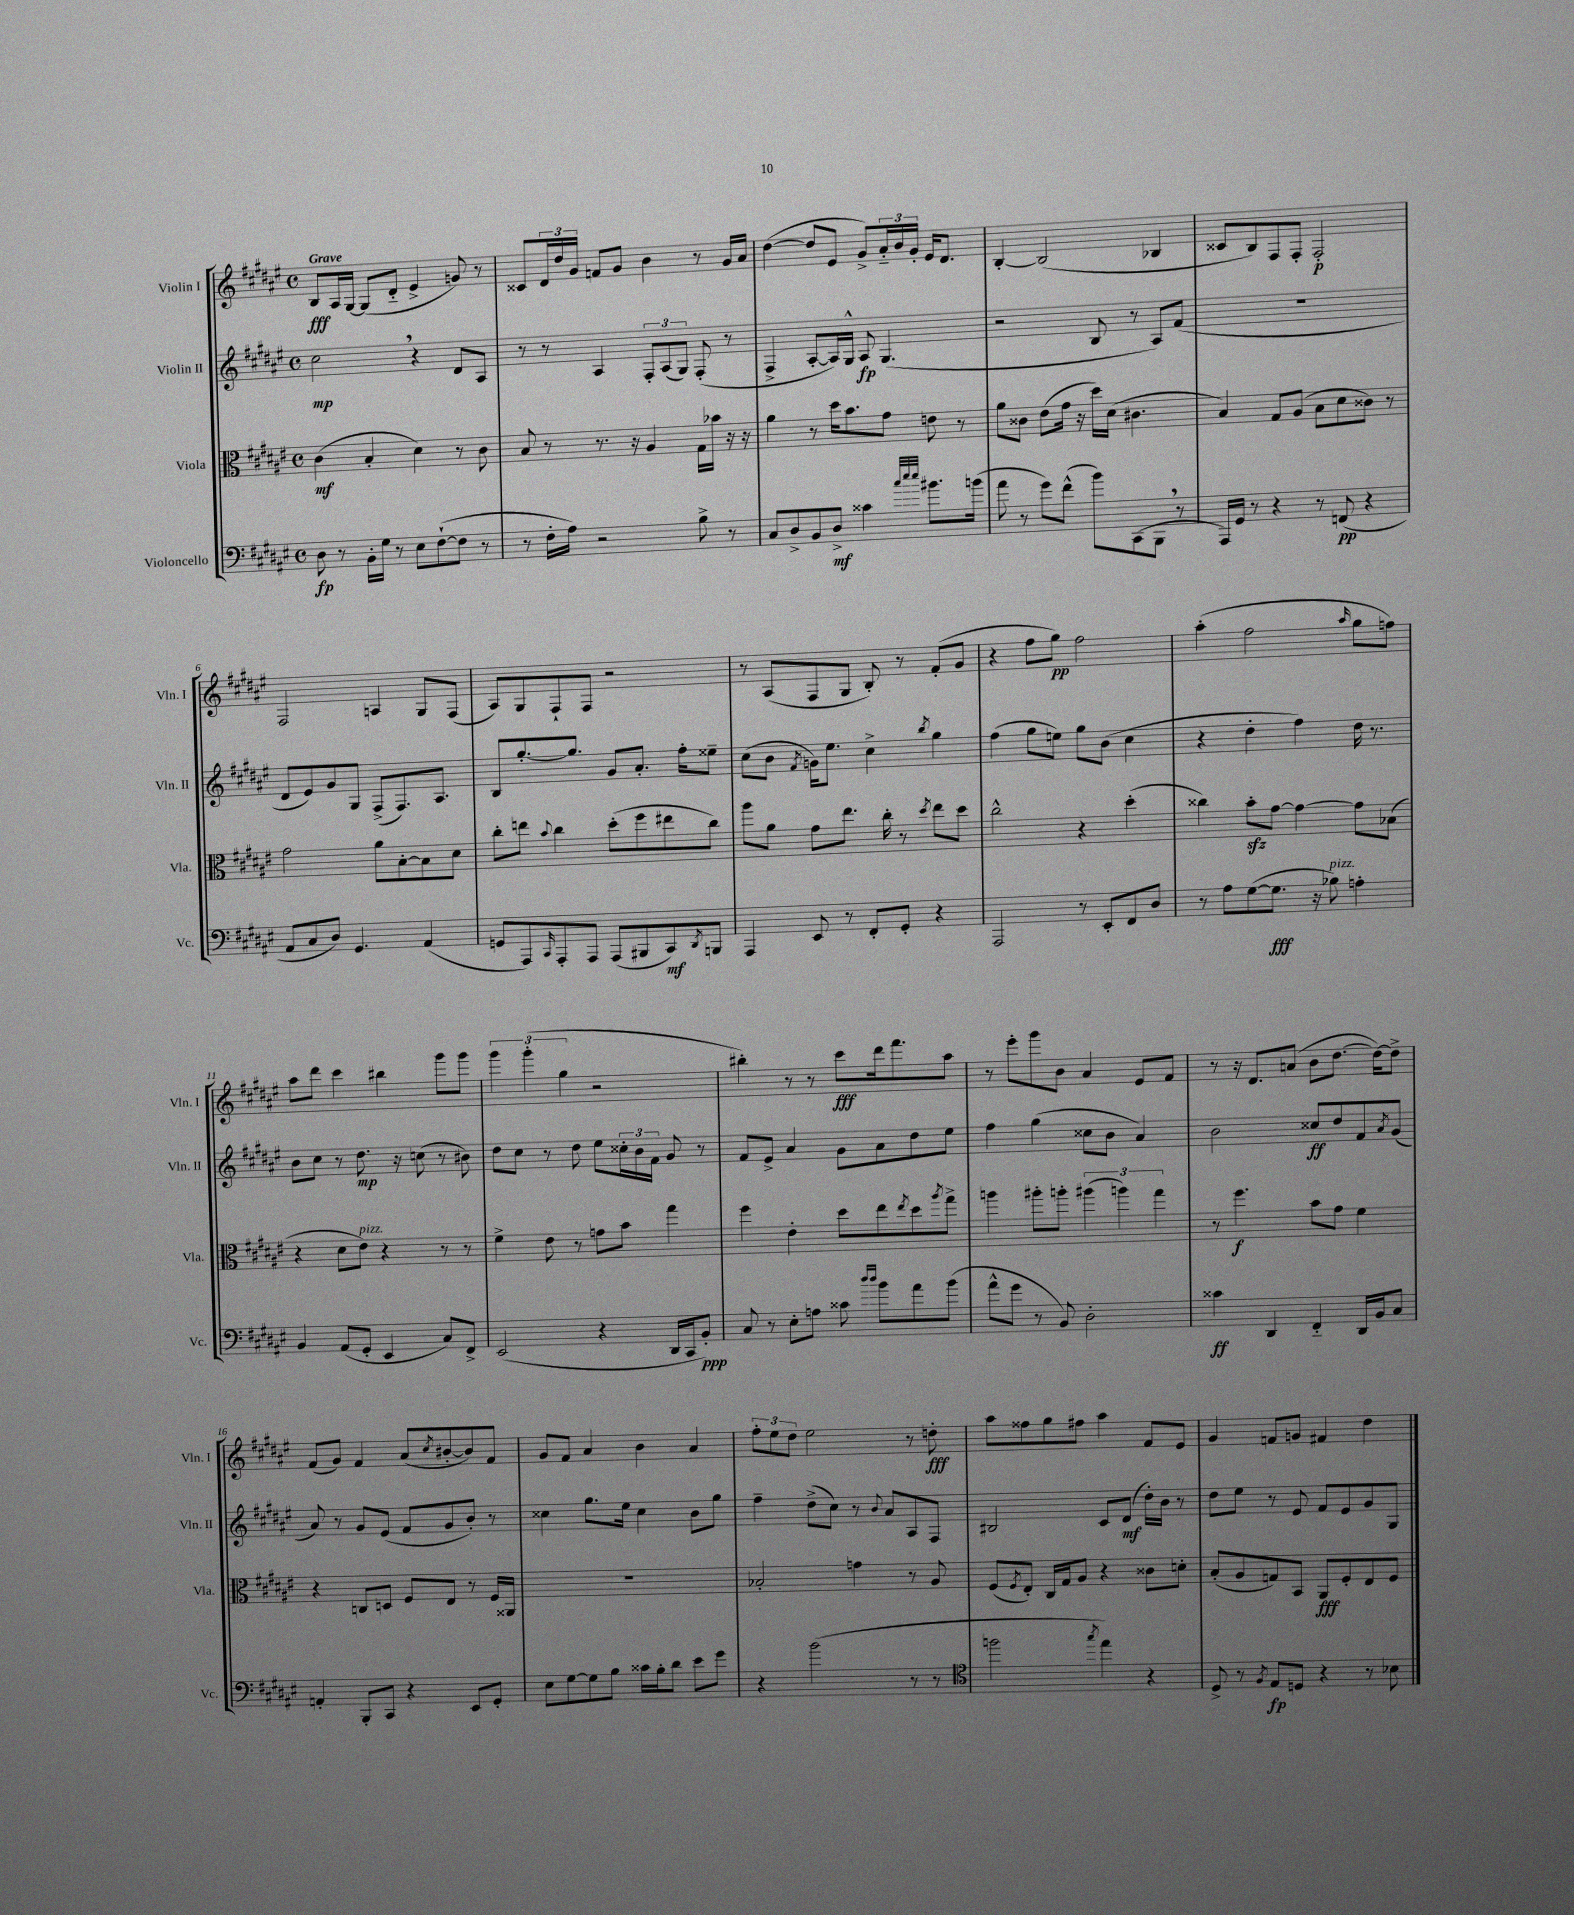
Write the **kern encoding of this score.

**kern	**kern	**kern	**kern
*staff4	*staff3	*staff2	*staff1
*clefF4	*clefC3	*clefG2	*clefG2
*k[f#c#g#d#a#e#]	*k[f#c#g#d#a#e#]	*k[f#c#g#d#a#e#]	*k[f#c#g#d#a#e#]
*M4/4	*M4/4	*M4/4	*M4/4
*met(c)	*met(c)	*met(c)	*met(c)
8D#	(4c#	2cc#	8B
8r	.	.	16A#
.	.	.	[16G#
16BB'	4B'	.	(8G#]
16G#	.	.	.
8r	.	.	8d#'~
8E#	4d#)	4r	4e#^
([8F#`	.	.	.
8F#]	8r	8d#	8g)
8r	8c#	8A#	8r
=	=	=	=
8r	8B	8r	8c##
16F#'	8r	8r	24d#
.	.	.	24dd#
16A#)	.	.	.
.	.	.	24g#
2r	8.r	4A#	8f
.	.	.	8g#
.	16r	.	.
.	4A#	12F#'	4b
.	.	(12A#	.
.	.	12G#)	.
8B^	16G#	(8F#'	8r
.	16b-	.	.
8r	16r	8r	16g#
.	16r	.	16a#
=	=	=	=
8C#	4a#	4F#^	([4dd#
8D#^	.	.	.
8BB	8r	[8A#'	8dd#]
8D#^	16dd#	16A#])	8e#
.	8.b	16G#^^	.
4c##	.	8A#	8g#^)
.	8g#	(4.G#	24a#'~
.	.	.	24b
.	.	.	24g#'
32qqcc#	.	.	.
32qqee#	.	.	.
32qqee#	.	.	.
8.b#	8e	.	16e#
.	.	.	8.d#
.	8r	.	.
(16b	.	.	.
=	=	=	=
8a#	8a#	2r	[4B'
8r	8c##	.	.
8g#)	(8e#	.	(2B]
(8f#^^	16g#	.	.
.	16r	.	.
8b)	16dd#)	8B	.
.	(16d#	.	.
(8CC#	4.c#	8r	.
8BBB	.	8A#)	4B-
8r	.	(8f#	.
=	=	=	=
16AAA#)	4B)	1r	8c##
16GG#	.	.	.
8r	.	.	8B)
4r	8G#	.	8F#
.	(8A#	.	8F#'
8r	8B	.	2F#'
(8FF	8d#	.	.
4r	8c##)	.	.
.	8r	.	.
=	=	=	=
8AA#	2g#	8d#	2F#
8C#	.	8e#)	.
8D#)	.	8g#	.
4.GG#	.	8G#	.
.	8a#	(8F#^	4A
.	[8B'	8.F#)	.
(4AA#	8B]	.	8G#
.	.	8.A#	.
.	8d#	.	(8F#
=	=	=	=
8GG	8cc#'	8B	8A#)
8AAA#)	8ee	[8.gg#'	8G#
16qqCC#	8qqb	.	.
8AAA#'	4cc#	.	8F#`
.	.	8.gg#]	.
8AAA#	.	.	8F#
(8AAA#	(8dd#'	8g#	2r
8BBB#	8ff#	8.a#'	.
8CC#)	8ee#	.	.
.	.	16ff#'	.
8qDD#	.	.	.
8BBB	8cc#)	8ee##~	.
=	=	=	=
4AAA#	8aa#	(8cc#	8r
.	8a#	8b	(8A#
.	.	8qf#	.
8EE#	8g#	16g)	8F#
.	.	8.ee#	.
8r	8.ee#	.	8G#
8FF#'	.	4cc#^	8B')
.	16cc#'	.	.
8GG#'	8r	.	8r
.	8qdd#	8qbb	.
4r	8ee#	4gg#	(8f#'
.	8dd#	.	8g#
=	=	=	=
2AAA#	2cc#^^	(4ff#	4r
.	.	8gg#	8ff#
.	.	8ee)	8gg#)
8r	4r	8gg#	2ff#
8EE#'	.	(8b	.
8FF#	(4dd#'	4cc#	.
8D#	.	.	.
=	=	=	=
8r	4cc##)	4r	(4aa#'
8A#	.	.	.
([8G#	8b'	4dd#'	2ff#
8.G#]	[8g#	.	.
.	4g#_	4ff#)	.
16r	.	.	.
8B-)	.	.	.
.	.	.	16qqaa#
4A'	8g#]	16dd#	8gg#
.	.	8.r	.
.	(8B-	.	8ff)
=	=	=	=
4BB	4r	8b	8aa#
.	.	8cc#	8ddd#
(8AA#	8d#	8r	4ccc#
8GG#'	8e#)	8.dd#	.
4EE#	4r	.	4bb#
.	.	16r	.
.	.	(8cc	.
8C#)	8r	8r	8ggg#
8FF#^	8r	8b#)	8ggg#
=	=	=	=
(2EE#	4f#^	8dd#	6ggg#
.	.	8cc#	.
.	.	.	(6ggg#'
.	8e#	8r	.
.	.	.	6gg#
.	8r	8dd#	.
4r	8g	8ee#	2r
.	8b	24cc##'	.
.	.	24b	.
.	.	24f#	.
16DD#	4gg#	8g#	.
16CC#	.	.	.
8BB')	.	8r	.
=	=	=	=
8C#	4ff#	8f#	4bb#')
8r	.	8e#^	.
8E#'	4e#'	4a#	8r
8A	.	.	8r
8c##	8dd#	8g#	8ccc#
16qqdd#	.	.	.
16qqdd#	.	.	.
8b	8ee#	8a#	16ddd#
.	.	.	8.fff#
.	8qee#	.	.
8a#	8dd#	8dd#	.
.	8qaa#	.	.
(8b	8gg#^	8ee#	8aa#
=	=	=	=
8a#^^	4aa	4ff#	8r
8g#	.	.	8eee#'
8r	8aa#'	(4gg#	8ggg#
8BB)	8aa'	.	8b
2D#'	(6aa#	8cc##	4a#
.	.	8b	.
.	6aa)	.	.
.	.	4a#)	8e#
.	6gg#	.	.
.	.	.	8f#
=	=	=	=
4c##	8r	2b	8r
.	4.ff#	.	16r
.	.	.	8.d#
4DD#	.	.	.
.	.	.	(8a
4FF#'~	8b	8cc##	8b
.	8g#	8dd#	[8.dd#
16DD#	4f#	8f#	.
16BB	.	.	16dd#_)
.	.	8qa#	.
8C#	.	(8g#	8dd#^]
=	=	=	=
4AA'	4r	8a#)	(8f#
.	.	8r	8g#)
8BBB'	8C	8g#	4f#
8CC#	8D	(8e#	.
4r	8F#	8f#	(8a#
.	.	.	8qcc#
.	8E#	8g#	[8b#'
8EE#	8r	8b')	8b#])
8GG#'	16F#	8r	8f#
.	16AA##	.	.
=	=	=	=
8E#	1r	4cc##	8g#
[8G#	.	.	8f#
8G#]	.	8.gg#	4a#
8B	.	.	.
.	.	16ee#	.
16c##	.	4cc##	4b
16B'	.	.	.
8d#	.	.	.
8e#	.	8b	4a#
8g#	.	8gg#	.
=	=	=	=
4r	2B-'	4ff#~	12ff#'
.	.	.	12ee#
.	.	.	12dd#
(2b	.	(8dd#^	2ee#
.	.	8cc#)	.
.	4g	8r	.
.	.	8qqb	.
.	.	8a#	.
8r	8r	8A#	8r
8r	8A#	8F#	8dd'
=	=	=	=
*clefC4	*	*	*
2ff	(8F#	2B#	8aa#
.	8qF#	.	.
.	8E#')	.	8ff##
.	16C#	.	8gg#
.	16G#	.	.
.	8A#	.	8ff#
8qgg#	.	.	.
4ee#)	4r	8c#	4aa#
.	.	(8d#	.
4r	8c##	16dd#')	8f#
.	.	16b	.
.	8d'	8r	8e#
=	=	=	=
8D#^	(8B'	8dd#	4g#
8r	8A#	8ee#	.
8qF#	.	.	.
8E#	8G)	8r	8f
8D	8BB	8e#	8g
4r	8AA#	8f#	4f#
.	8F#'	8e#	.
8r	8E#	8g#	4dd#
8B-	8F#	8G#	.
==	==	==	==
*-	*-	*-	*-
